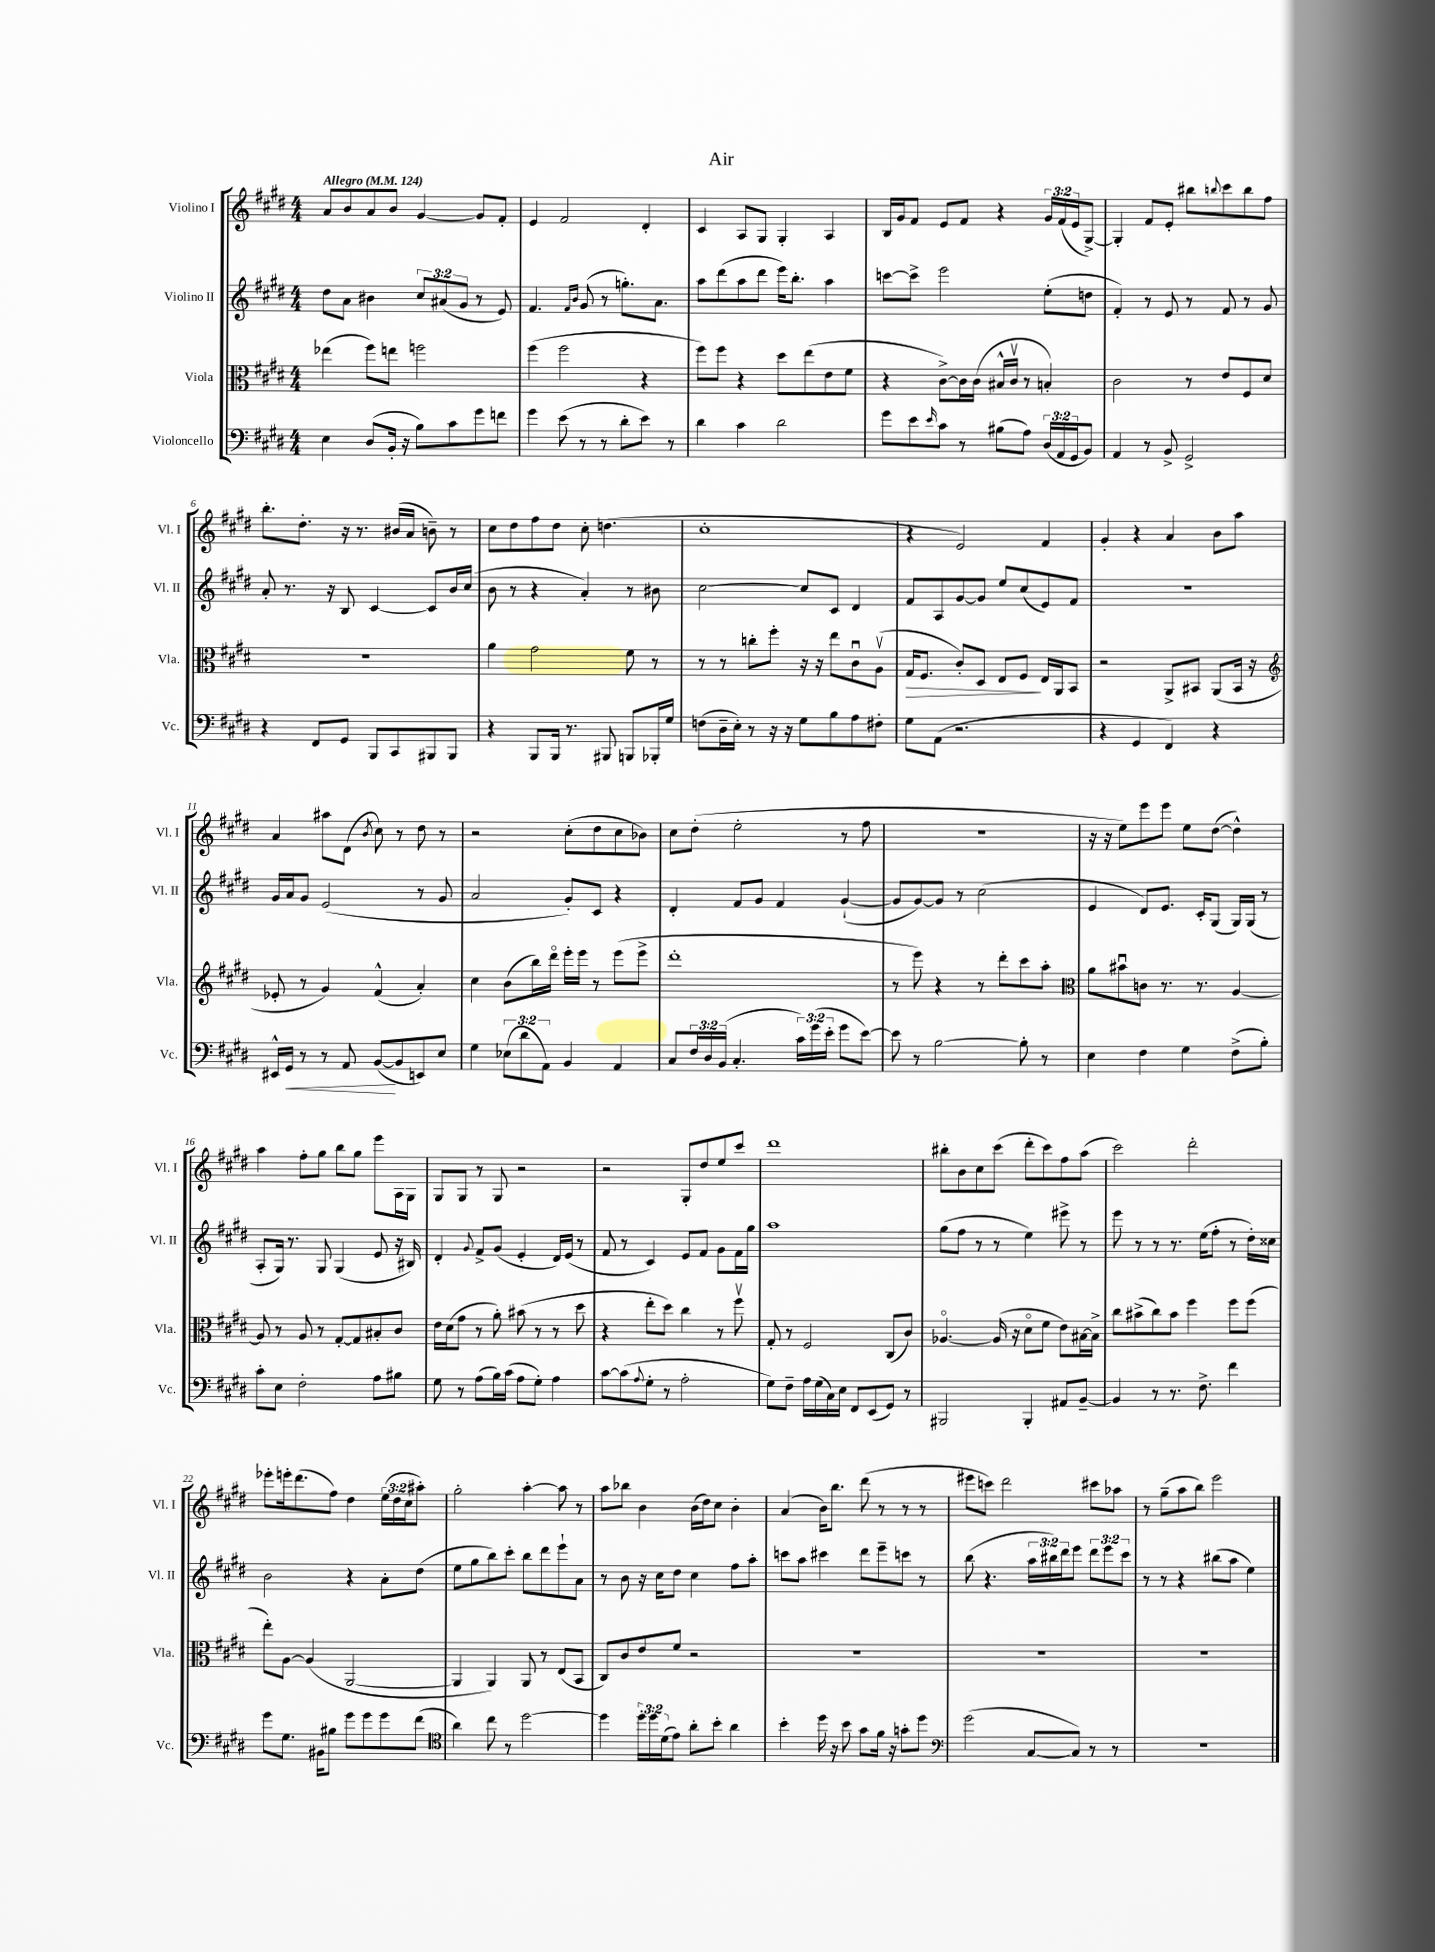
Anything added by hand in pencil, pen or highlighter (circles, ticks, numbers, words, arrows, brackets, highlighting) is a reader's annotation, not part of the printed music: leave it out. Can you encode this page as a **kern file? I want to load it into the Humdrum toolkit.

**kern	**kern	**kern	**kern
*staff4	*staff3	*staff2	*staff1
*clefF4	*clefC3	*clefG2	*clefG2
*k[f#c#g#d#]	*k[f#c#g#d#]	*k[f#c#g#d#]	*k[f#c#g#d#]
*M4/4	*M4/4	*M4/4	*M4/4
*MM124	*MM124	*MM124	*MM124
4E	(4ee-	8dd#	8a
.	.	8a	8b
(8D#	8ff#)	4b#	8a
16BB'	8ee	.	8b
16r	.	.	.
8B)	2ff	12cc#	[4g#
.	.	(12a#	.
8c#	.	.	.
.	.	12g#	.
8g#	.	8r	8g#]
8f	.	8e)	8f#'
=	=	=	=
4g#	(4ff#	4.f#	4e
(8e	2ff#	.	2f#
.	.	16qqf#	.
.	.	16qqb	.
8r	.	(8g#	.
8r	.	8r	.
8d#'	.	8.gg')	.
8e)	4r	.	4d#'
.	.	8.a	.
8r	.	.	.
=	=	=	=
4d#	8ff#)	8aa	4c#
.	8ff#	(8ddd#	.
4c#	4r	8aa	8A
.	.	8ddd#	8G#
2d#	8dd#	16eee)	4G#'
.	.	8.bb'	.
.	(8ee	.	.
.	8e	4aa	4A
.	8f#	.	.
=	=	=	=
8g#	4r	[8ccc	16B
.	.	.	16g#
8e	.	8ccc^]	8f#
16qqe	.	.	.
8c#	[8c#^)	2eee	8e
8r	16c#]	.	8f#
.	(16c#	.	.
(8B#	16B#^^	.	4r
.	16c#v	.	.
8A)	8r	.	.
(24D#	4B')	(8ee'	24g#
24AA	.	.	(24f#
24GG#	.	.	24e
8BB)	.	8dd	[8G#^)
=	=	=	=
4AA	2c#	4f#')	4G#']
8r	.	8r	8f#
8BB^	.	8e	8e'
2GG#^	8r	8r	8bb#
.	.	.	8qqbb
.	8e	8f#	8ccc#
.	8F#	8r	8bb
.	8d#	8g#	8ff#
=	=	=	=
4r	1r	8a'	8.bb'
.	.	8.r	.
.	.	.	8.dd#'
8FF#	.	.	.
.	.	16r	.
8GG#	.	8B	16r
.	.	.	8.r
8BBB	.	[4c#	.
8CC#	.	.	(16b#
.	.	.	16a
8BBB#	.	8c#]	8b~)
8BBB#	.	16b	8r
.	.	(16cc#	.
=	=	=	=
4r	4a	8b	8cc#
.	.	8r	8dd#
8BBB	2g#	4r	8ff#
16BBB	.	.	8dd#
8.r	.	.	.
.	.	4a')	8cc#'
8BBB#	.	.	(4.dd
8BBB	8f#	8r	.
16BBB-'	8r	8b#	.
16G#	.	.	.
=	=	=	=
(8F	8r	[2cc#	1cc#'
16D#~	8r	.	.
16E')	.	.	.
8r	8cc'	.	.
16r	8ff#'	.	.
16r	.	.	.
8G#	16r	8cc#]	.
.	16r	.	.
8B	8ee	8c#	.
8A	8c#u	4d#	.
8F#'	(8Av	.	.
=	=	=	=
8G#	16G#	8f#	4r
.	8.F#	.	.
(8AA	.	8A	.
2.r	8c#')	[8g#	2e)
.	8D#	8g#]	.
.	8E	8ee	.
.	8F#	(8cc#	.
.	16E	8e)	4f#
.	16AA	.	.
.	8BB	8f#	.
=	=	=	=
4r	2r	1r	4g#'
4GG#	.	.	4r
4FF#)	8AA^	.	4a
.	8BB#	.	.
4r	(8AA	.	8b
.	16BB#	.	8aa
.	16r	.	.
=	=	=	=
*	*clefG2	*	*
16EE#^^	8e-'	16g#	4a
16GG#	.	16a	.
8r	8r	8g#	.
8r	4g#)	(2e	8aa#
8AA	.	.	(8d#
.	.	.	8qb
([8BB	(4f#^^	.	8cc#)
8BB]	.	.	8r
8EE)	4a')	8r	8dd#
8E	.	8g#	8r
=	=	=	=
4G#	4cc#	2a	2r
(12E-	(8b	.	.
12d#	.	.	.
.	16bb)	.	.
12AA)	.	.	.
.	16ddd#o	.	.
4BB	16eee'	8g#')	(8cc#'
.	16eee	.	.
.	8r	8c#	8dd#
4AA	(8eee	4r	8cc#
.	8eee^	.	8b-)
=	=	=	=
8C#	1ddd#'	4d#'	8cc#
24F#	.	.	(8dd#'
24D#	.	.	.
(24BB	.	.	.
4.C#'	.	8f#	2ee'
.	.	8g#	.
.	.	4f#	.
24c#)	.	.	.
(24g#	.	.	.
24e'	.	.	.
8g#	.	([4g#`	8r
[8e)	.	.	8ff#
=	=	=	=
8e]	8r	8g#]	1r
8r	8eee)	[8g#)	.
[2B	4r	8g#]	.
.	.	8r	.
.	8r	(2cc#	.
.	8ddd#'	.	.
8B']	8ccc#	.	.
8r	8aa'	.	.
=	=	=	=
*	*clefC3	*	*
4E	8a	4e	16r
.	.	.	16r
.	8b#u	.	8ee)
4F#	8c	8d#)	8eee
.	8.r	8.e	8eee
4G#	.	.	8ee
.	8.r	16c#'	.
.	.	(8G#	([8dd#
(8F#^	[4A	16G#)	4dd#^^])
.	.	(16G#	.
8B')	.	8r	.
=	=	=	=
8c#'	8A]	8A'	4aa
8E	8r	16G#)	.
.	.	8.r	.
2F#'	8A	.	8ff#'
.	8r	8G#	8gg#
.	[8G#'	(4G#	8bb
.	8G#]	.	8gg#
8A	8B#'	8e	8eee
8B#	8c#	16r	16A
.	.	16B#)	16G#
=	=	=	=
8G#	16e	4d#'	8G#
.	(16d#	.	.
8r	8g#	.	8G#
.	.	8qqg#	.
(8A	8r	8f#^	8r
16B)	8a')	(8g#	8G#
(16c#	.	.	.
8A	(8b#	4e'	2r
8G#')	8r	.	.
4A	8r	16d#)	.
.	.	(16e	.
.	8dd#	8r	.
=	=	=	=
[8c#	4r	8f#	2r
(8c#]	.	8r	.
8qqA	.	.	.
8G#'	8ee'	4c#)	.
8r	8dd#)	.	.
2A'	4cc#	8e	8G#'
.	.	8f#	8dd#
.	8r	8g#	8ee
.	8ff#v	16f#	8ccc#
.	.	16gg#	.
=	=	=	=
8G#)	8G#'	1aa	1ddd#
8F#~	8r	.	.
16A	2F#	.	.
(16G#	.	.	.
16C#)	.	.	.
16E	.	.	.
8FF#	.	.	.
(8EE	.	.	.
8GG#)	(8C#	.	.
8r	8c#)	.	.
=	=	=	=
2BBB#	[4.A-o	(8gg#	8bb#'
.	.	8ff#	8b
.	.	8r	8cc#
.	(16A-]	8r	(8ccc#
.	16r	.	.
4BBB#'	8d#o	4ee)	8ddd#'
.	8f#	.	8ccc#)
8AA#	8e)	8eee#^	8ff#
[8BB~	[16B#	8r	(8aa
.	16B#^]	.	.
=	=	=	=
4BB]	8cc#	8eee	2ccc#)
.	(8b#^	8r	.
8r	8cc#)	8r	.
8.r	8b#	8.r	.
.	4ff#	.	2ddd#'
8.F#^	.	(16ee	.
.	.	8ff#'	.
4f#	8ff#	8r	.
.	(8ff#	16dd#')	.
.	.	16cc##	.
=	=	=	=
8g#	8ee')	2b	8eee-'
8.G#	[8A	.	16eee'
.	.	.	(8.ddd#
.	(4A]	.	.
16BB#	.	.	.
8B#	.	.	8ff#)
8g#	[2AA	4r	4dd#
8g#	.	.	.
8g#	.	8a'	(24ee
.	.	.	24dd#
.	.	.	24cc#
(8f#	.	(8dd#	8aa#')
=	=	=	=
*clefC4	*	*	*
4a)	4AA]	8ee	2gg#'
.	.	8gg#	.
8cc#	4AA)	8bb)	.
8r	.	8ccc#'	.
[2dd#	8AA	8bb	[4aa'
.	8r	8ddd#	.
.	(8E	8eee`	8aa]
.	8BB	8a	8r
=	=	=	=
4dd#]	8C#)	8r	8aa
.	8c#	8b	8bb-
24dd#'	8e	16r	4b
24dd#	.	.	.
.	.	16cc#	.
(24d#	.	.	.
8e)	8f#	8dd#	.
8a'	2r	4cc#	(16b
.	.	.	16dd#)
8b'	.	.	8cc#
4a	.	8ff#	4b'
.	.	8aa'	.
=	=	=	=
4b'	1r	8ccc	(4a
.	.	8aa	.
16dd#	.	4ccc#	16b)
16r	.	.	8.bb
8b	.	.	.
8g#	.	8ddd#	(8ddd#
16f#	.	8eee~	8r
16r	.	.	.
8g'	.	8ccc	8r
8dd#	.	8r	8r
=	=	=	=
*clefF4	*	*	*
(2g#	1r	(8bb	8eee#
.	.	4.r	8ccc)
.	.	.	2ddd#
[8C#	.	24aa	.
.	.	24bb#)	.
.	.	24ddd#	.
8C#])	.	8eee	.
8r	.	12ddd#	8ccc#
.	.	12eee	.
8r	.	.	8aa-
.	.	12ccc#	.
=	=	=	=
1r	1r	8r	8r
.	.	8r	(8gg#~
.	.	4r	8aa
.	.	.	8bb)
.	.	(8bb#	2eee
.	.	8aa	.
.	.	4ee)	.
==	==	==	==
*-	*-	*-	*-
